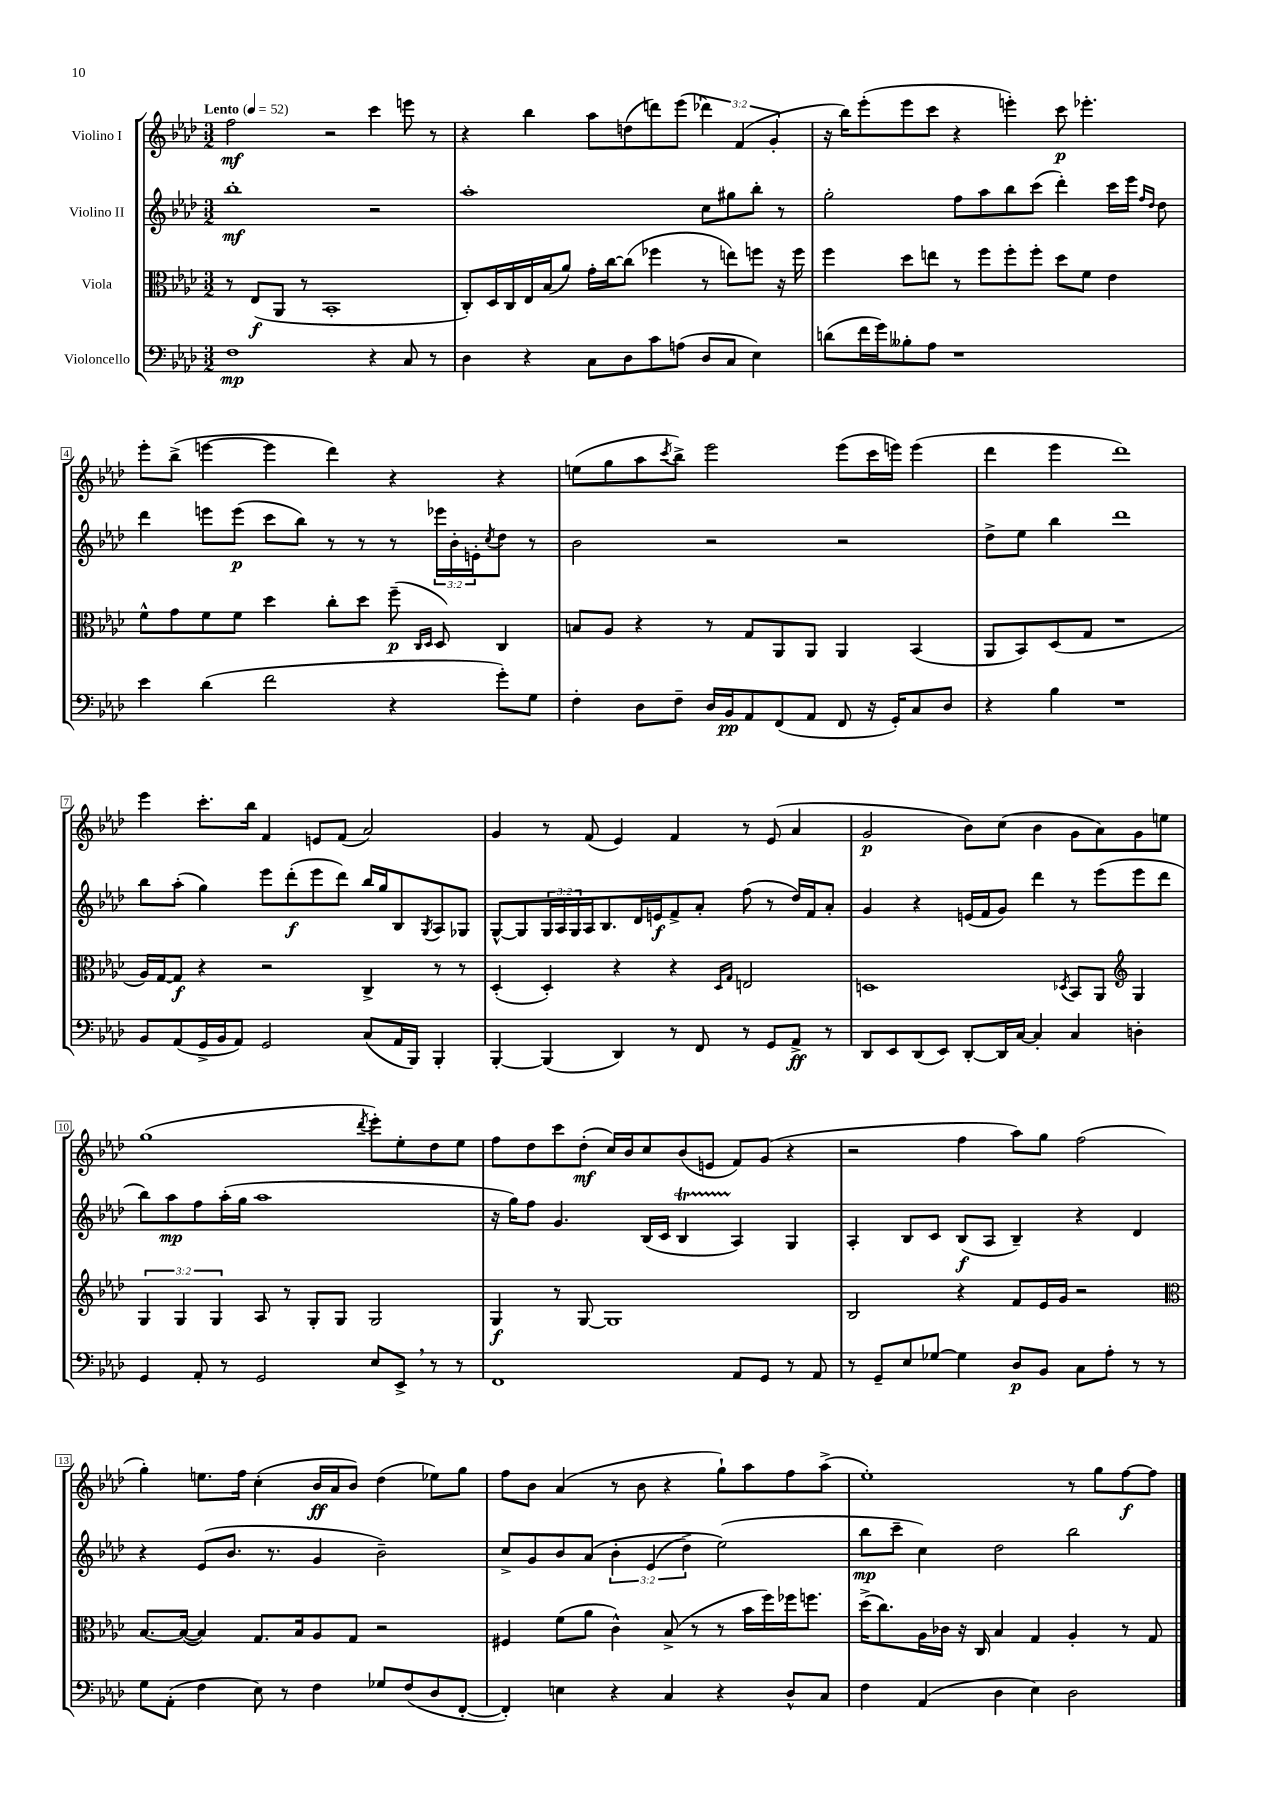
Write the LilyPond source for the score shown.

<<
\new StaffGroup <<
\new Staff = "s0" \with { instrumentName = "Violino I" } {
    \clef treble \key aes \major \numericTimeSignature \time 3/2 \override Staff.TupletNumber.text = #tuplet-number::calc-fraction-text \tempo "Lento" 4 = 52
    f''2\mf r2 c'''4 e'''8 r8 |
    r4 bes''4 aes''8 d''8( d'''8) ees'''8( \tuplet 3/2 { des'''4) f'4( g'4-. } |
    r16 bes''16) ees'''8-.( ees'''8 c'''8 r4 e'''4-.) c'''8\p ees'''4.-. |
    ees'''8-. bes''8->( e'''4~ e'''4 des'''4) r4 r4 |
    e''8( g''8 aes''8 \acciaccatura { c'''8 } bes''8->) ees'''2 ees'''8( c'''16 e'''16) e'''4( |
    des'''4 ees'''4 des'''1) |
    ees'''4 c'''8.-. bes''16 f'4 e'8 f'8( aes'2) |
    g'4 r8 f'8( ees'4) f'4 r8 ees'8( aes'4 |
    g'2\p bes'8) c''8( bes'4 g'8 aes'8) g'8 e''8 |
    g''1( \acciaccatura { des'''8 } ees'''8-.) ees''8-. des''8 ees''8 |
    f''8 des''8 c'''8 des''8-.\mf( c''16) bes'16 c''8 bes'8( e'8 f'8) g'8( r4 |
    r2 f''4 aes''8) g''8 f''2( |
    g''4-.) e''8. f''16 c''4-.( bes'16\ff aes'16 bes'8) des''4( ees''8) g''8 |
    f''8 bes'8 aes'4( r8 bes'8 r4 g''8-!) aes''8 f''8 aes''8->( |
    ees''1-.) r8 g''8 f''8~\f f''8 \bar "|." |
}
\new Staff = "s1" \with { instrumentName = "Violino II" } {
    \clef treble \key aes \major \numericTimeSignature \time 3/2 \override Staff.TupletNumber.text = #tuplet-number::calc-fraction-text
    bes''1-.\mf r2 |
    aes''1-. c''8 gis''8 bes''8-. r8 |
    g''2-. f''8 aes''8 bes''8 c'''8( des'''4-.) c'''16 ees'''16 \grace { f''16 des''16 } des''8 |
    des'''4 e'''8 e'''8\p( c'''8 bes''8) r8 r8 r8 \tuplet 3/2 { ees'''16 bes'16-. e'16-. } \acciaccatura { c''8 } des''8 r8 |
    bes'2 r2 r2 |
    des''8-> ees''8 bes''4 des'''1 |
    bes''8 aes''8-.( g''4) ees'''8 des'''8-.\f( ees'''8 des'''8) bes''16 g''16 bes8 \acciaccatura { g8 } aes8 ges8 |
    g8~-^ g8 \tuplet 3/2 { g16 aes16 g16 } aes16 bes8. des'16 e'16\f f'8-> aes'8-. f''8( r8 des''16) f'16 aes'8-. |
    g'4 r4 e'16( f'16 g'8) des'''4 r8 ees'''8( ees'''8 des'''8 |
    bes''8) aes''8\mp f''8 aes''16-.( g''16 aes''1 |
    r16 g''16) f''8 g'4. bes16( c'16 bes4\startTrillSpan aes4\stopTrillSpan) g4 |
    aes4-. bes8 c'8 bes8\f( aes8 bes4--) r4 des'4 |
    r4 ees'8( bes'8. r8. g'4 bes'2--) |
    c''8-> g'8 bes'8 aes'8\( \tuplet 3/2 { bes'4-. ees'4( des''4->) } ees''2(\) |
    bes''8\mp c'''8-- c''4) des''2 bes''2 \bar "|." |
}
\new Staff = "s2" \with { instrumentName = "Viola" } {
    \clef alto \key aes \major \numericTimeSignature \time 3/2 \override Staff.TupletNumber.text = #tuplet-number::calc-fraction-text
    r8 ees8\f( aes,8 r8 bes,1-. |
    c8-.) des16 c16 ees16 bes16( aes'8) g'16-. c''16~ c''8( fes''4 r8 e''8) f''8 r16 f''16 |
    f''4 des''8 e''8 r8 f''8 f''8-. f''8-. des''8 f'8 ees'4 |
    f'8-^ g'8 f'8 f'8 des''4 c''8-. des''8 f''8--\p( \grace { c16 des16 } des8) c4 |
    b8 aes8 r4 r8 g8 aes,8 aes,8 aes,4 bes,4( |
    aes,8 bes,8) des8( g8 r1 |
    aes16) g16~ g8\f r4 r2 c4-> r8 r8 |
    des4-.( des4-.) r4 r4 \grace { des16 g16 } e2 |
    d1 \acciaccatura { des8 } bes,8 aes,8 \clef treble g4 |
    \tuplet 3/2 { g4 g4 g4 } aes8 r8 g8-. g8 g2 |
    g4\f r8 g8~ g1 |
    bes2 r4 f'8 ees'16 g'16 r2 |
    \clef alto bes8.~ bes16~( bes4) g8. bes16 aes8 g8 r2 |
    fis4 f'8( aes'8 c'4-^) bes8->( r8 r8 bes'16 f''16) fes''16 f''8. |
    des''16->( c''8.) aes16 ces'16 r16 c16 bes4 g4 aes4-. r8 g8 \bar "|." |
}
\new Staff = "s3" \with { instrumentName = "Violoncello" } {
    \clef bass \key aes \major \numericTimeSignature \time 3/2
    f1\mp r4 c8 r8 |
    des4 r4 c8 des8 c'8 a8( des8 c8 ees4) |
    d'8( f'16 g'16) beses8-. aes8 r1 |
    ees'4 des'4( f'2 r4 g'8-.) g8 |
    f4-. des8 f8-- des16 bes,16\pp aes,8 f,8( aes,8 f,8 r16 g,16-.) c8 des8 |
    r4 bes4 r1 |
    bes,8 aes,8( g,16-> bes,16 aes,8) g,2 c8( aes,16 bes,,16) bes,,4-. |
    bes,,4~-. bes,,4( des,4) r8 f,8 r8 g,8 aes,8->\ff r8 |
    des,8 ees,8 des,8( ees,8) des,8~-. des,16 c16~ c4-. c4 d4-. |
    g,4 aes,8-. r8 g,2 ees8 ees,8-> \breathe r8 r8 |
    f,1 aes,8 g,8 r8 aes,8 |
    r8 g,8-- ees8 ges8~ ges4 des8\p bes,8 c8 aes8-. r8 r8 |
    g8 aes,8-.( f4 ees8) r8 f4 ges8 f8( des8 f,8~-. |
    f,4-.) e4 r4 c4 r4 des8-^ c8 |
    f4 aes,4( des4 ees4) des2 \bar "|." |
}
>>
>>
\layout { \context { \Score \override BarNumber.stencil = #(make-stencil-boxer 0.1 0.3 ly:text-interface::print) } }
